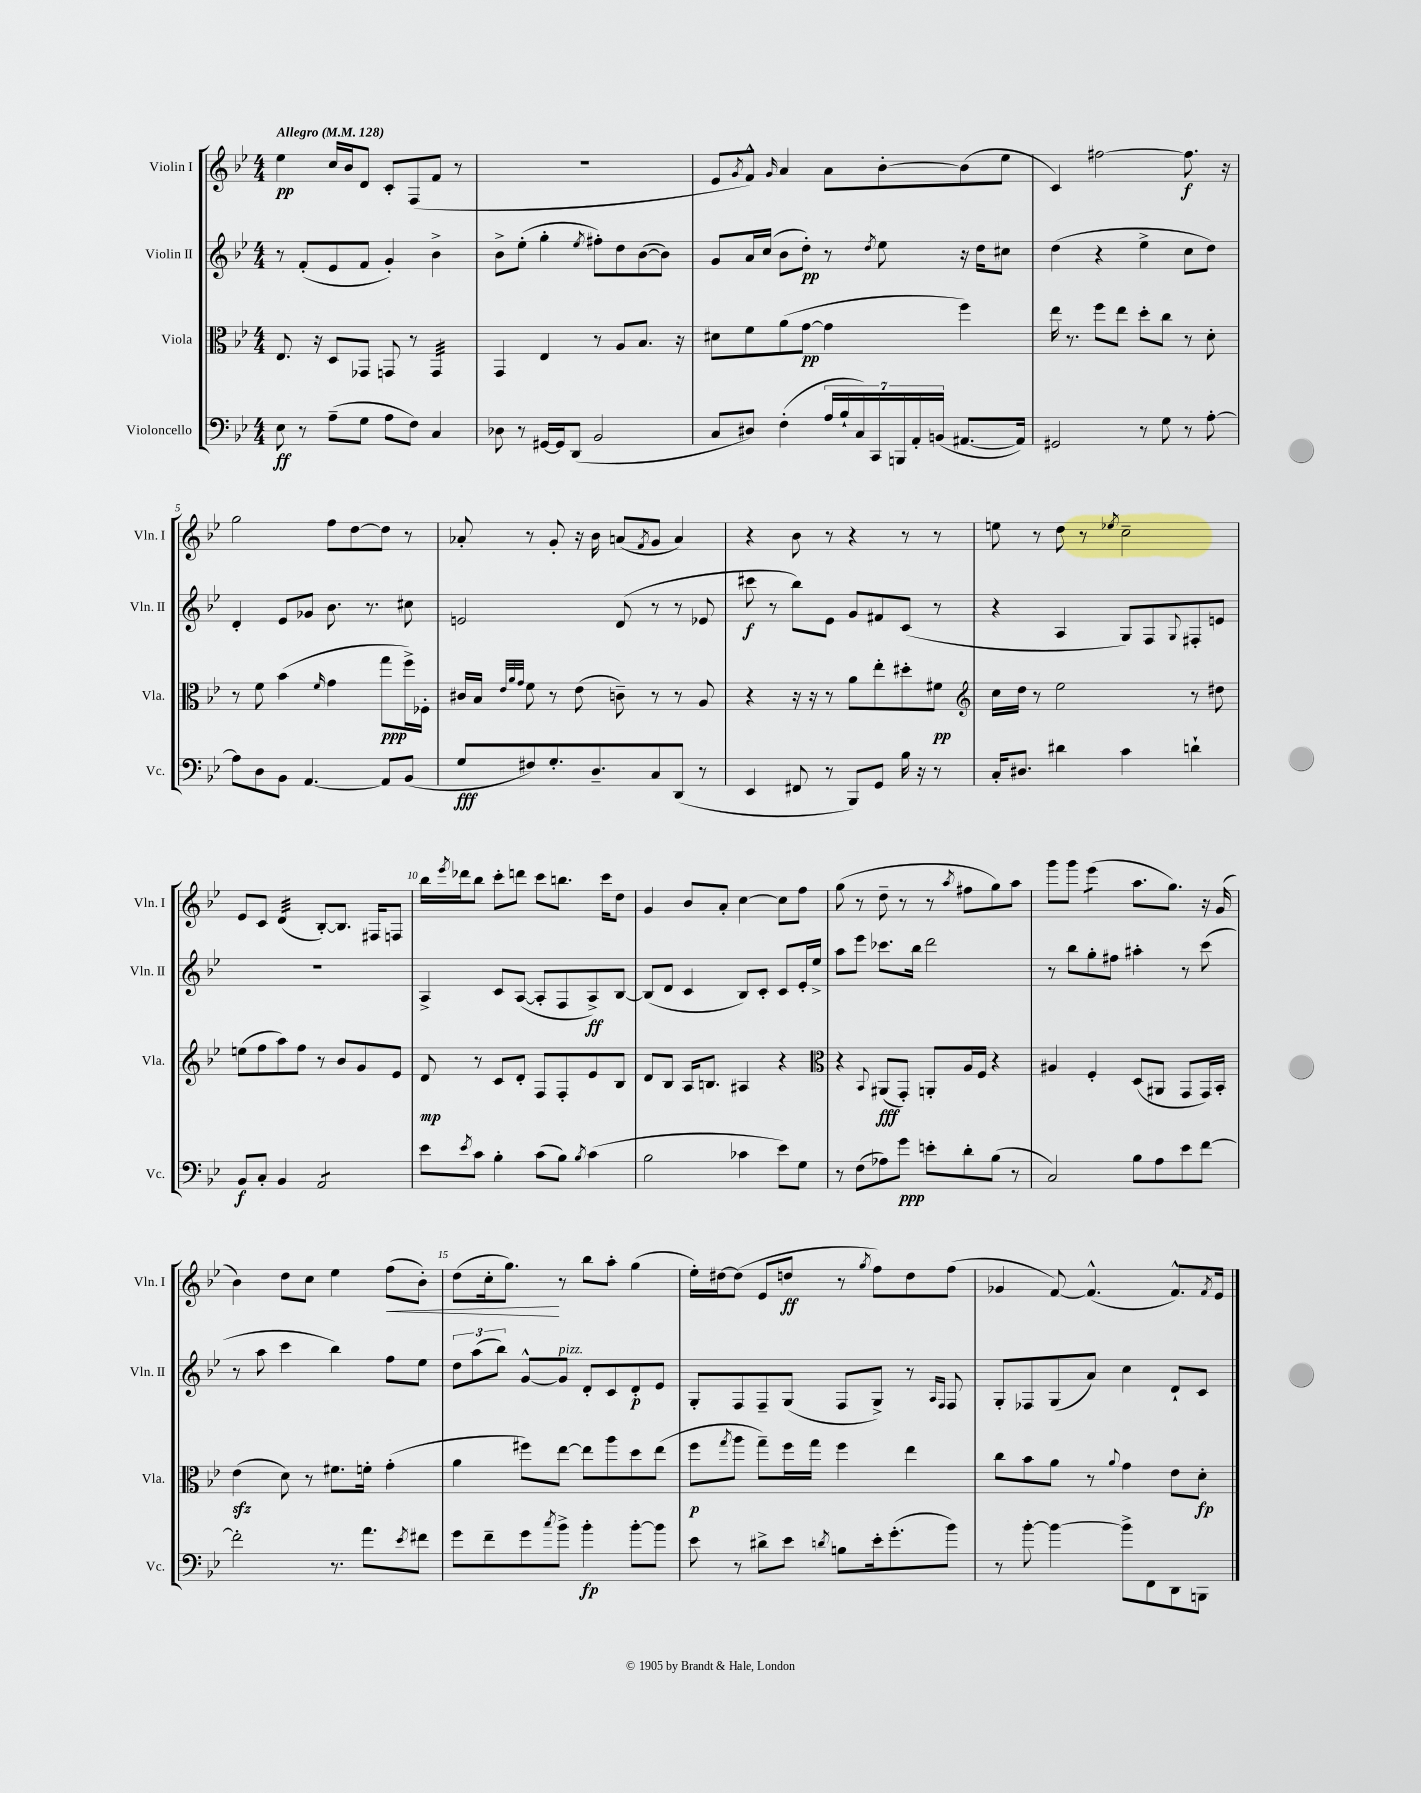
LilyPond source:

<<
\new StaffGroup <<
\new Staff = "s0" \with { instrumentName = "Violin I" shortInstrumentName = "Vln. I" } {
    \clef treble \key bes \major \numericTimeSignature \time 4/4 \tempo "Allegro" 4 = 128
    ees''4\pp c''16 bes'16 d'8 c'8-. f8( f'8 r8 |
    R1 |
    ees'8 \acciaccatura { g'8 } f'8-^) \grace { g'16 } a'4 a'8 bes'8~-. bes'8( ees''8 |
    c'4) fis''2~ fis''8.\f r16 |
    g''2 f''8 d''8~ d''8 r8 |
    aes'8-. r8 g'8-. r16 bes'16 a'8( \acciaccatura { f'8 } g'8 a'4) |
    r4 bes'8 r8 r4 r8 r8 |
    e''8 r8 d''8 r8 \acciaccatura { ees''8 } c''2-- |
    ees'8 c'8 d'4:32( bes8~-.) bes8. fis16 f8 |
    bes''16 \acciaccatura { ees'''8 } des'''16 bes''8 c'''8-. d'''8 c'''8 b''8. c'''16 d''8 |
    g'4 bes'8 a'8-. c''4~ c''8 f''8 |
    g''8( r8 d''8-- r8 r8 \acciaccatura { a''8 } fis''8 g''8) a''8 |
    g'''8 g'''8 ees'''4:8( a''8. g''8.) r16 g'16( |
    bes'4) d''8 c''8 ees''4 f''8\<( bes'8-.) |
    d''8( c''16-. g''8.\!) r8 bes''8 a''8-. g''4( |
    ees''16-.) dis''16~ dis''8( ees'8 d''8\ff r8 \acciaccatura { g''8 } f''8) d''8 f''8( |
    ges'4 f'8~) f'4.-^( f'8.-^) \acciaccatura { f'8 } ees'16 \bar "|." |
}
\new Staff = "s1" \with { instrumentName = "Violin II" shortInstrumentName = "Vln. II" } {
    \clef treble \key bes \major \numericTimeSignature \time 4/4
    r8 f'8-.( ees'8 f'8 g'4-.) bes'4-> |
    bes'8-> ees''8-.( g''4-. \acciaccatura { ees''8 } fis''8-.) d''8 bes'8~( bes'8) |
    g'8 a'16 c''16( bes'8 d''8-.\pp) r8 \acciaccatura { d''8 } ees''8 r16 d''16 cis''8 |
    d''4( r4 ees''4-> c''8 d''8) |
    d'4-. ees'8 ges'8 bes'8. r8. cis''8 |
    e'2 d'8( r8 r8 ees'8 |
    cis'''8\f r8 bes''8) ees'8 g'8 fis'8 c'8( r8 |
    r4 a4 g8) f8 \appoggiatura { g8 } fis8-. e'8 |
    R1 |
    a4-> c'8 a8~( a8-. f8 a8->\ff) bes8~ |
    bes8( d'8 c'4 bes8) c'8-. c'8 ees'16-. ees''16-> |
    a''8 ees'''8 ces'''8. bes''16 d'''2 |
    r8 bes''8 g''8-. fis''8 ais''4-. r8 c'''8( |
    r8 a''8 c'''4 bes''4) f''8 ees''8 |
    \tuplet 3/2 { d''8 a''8( bes''8) } g'8~-^ g'8^\markup { \italic "pizz." } d'8-. c'8 d'8-.\p ees'8 |
    g8-. f8 f8-- g8( f8 g8->) r8 \grace { a16 f16 } f8 |
    g8-. fes8 g8( a'8) c''4 d'8-! c'8 \bar "|." |
}
\new Staff = "s2" \with { instrumentName = "Viola" shortInstrumentName = "Vla." } {
    \clef alto \key bes \major \numericTimeSignature \time 4/4
    ees8. r16 d8 ges,8 g,8 r8 g,4:32 |
    g,4 ees4 r8 a8 bes8. r16 |
    dis'8 f'8 a'8( g'8~\pp g'4 f''4) |
    ees''16 r8. f''8 ees''8 d''8-. c''8 r8 d'8-. |
    r8 f'8 bes'4( \grace { f'16 } g'4 g''8\ppp f''16->) fes16-. |
    cis'16 bes16 \grace { ees'32 a'32 g'32 } f'8 r8 ees'8( c'8--) r8 r8 a8 |
    r4 r16 r16 r8 a'8 ees''8-. dis''8-. fis'8\pp |
    \clef treble c''16 d''16 r8 ees''2 r8 dis''8 |
    e''8( f''8 a''8) f''8 r8 bes'8 g'8 ees'8 |
    d'8\mp r8 c'8 d'8-. f8 f8-. ees'8 bes8 |
    d'8 bes8 a16 b8. ais4 r4 |
    \clef alto r4 \appoggiatura { bes,8 } ais,8\fff( g,8-.) a,8-. a16 f16 r4 |
    ais4 f4-. d8( ais,8 g,8 g,16) bes,16-. |
    ees'4\sfz( d'8) r8 fis'8. f'16-. g'4-.( |
    a'4 fis''8) ees''8~ ees''8 a''8 d''8 ees''8( |
    f''8\p \acciaccatura { g''8 } a''8 g''8--) f''16 g''16 f''4 ees''4 |
    c''8 bes'8 a'8 r8 \appoggiatura { a'8 } g'4 ees'8 d'8-.\fp \bar "|." |
}
\new Staff = "s3" \with { instrumentName = "Violoncello" shortInstrumentName = "Vc." } {
    \clef bass \key bes \major \numericTimeSignature \time 4/4
    ees8\ff r8 a8--( g8 a8 f8) c4 |
    des8 r8 gis,16~ gis,16 d,8( bes,2 |
    c8 dis8) f4-.( \tuplet 7/4 { a16 bes16-! c16) c,16 b,,16 a,16-. b,16( } ais,8.~ ais,16) |
    gis,2 r8 g8 r8 a8~-. |
    a8 d8 bes,8 a,4.~ a,8 bes,8( |
    g8\fff fis8) g8.-. d8.-- c8 d,8( r8 |
    ees,4 fis,8 r8 bes,,8) g,8 bes16 r16 r8 |
    c16-. dis8. dis'4 c'4 d'4-! |
    bes,8\f c8-. bes,4 a,2:8 |
    ees'8 \acciaccatura { ees'8 } c'8 bes4-. c'8( bes8) \acciaccatura { bes8 } c'4( |
    bes2 ces'4 ees'8) g8 |
    r8 f8( aes8) g'8\ppp e'8-. d'8-. bes8( r8 |
    c2) bes8 a8 ees'8 f'8~ |
    f'2-. r8. a'8. \acciaccatura { ees'8 } fis'8 |
    g'8 f'8-- g'8 \acciaccatura { c''8 } bes'8-> bes'4-.\fp bes'8~-. bes'8 |
    ees'8 r8 dis'8-> ees'8 \acciaccatura { d'8 } b8 ees'16-. g'8.-.( bes'8) |
    r8 bes'8~-. bes'4~ bes'8-> f,8 d,8 b,,8 \bar "|." |
}
>>
>>
\layout { \context { \Score \override BarNumber.break-visibility = ##(#f #t #t) barNumberVisibility = #(every-nth-bar-number-visible 5) } }
